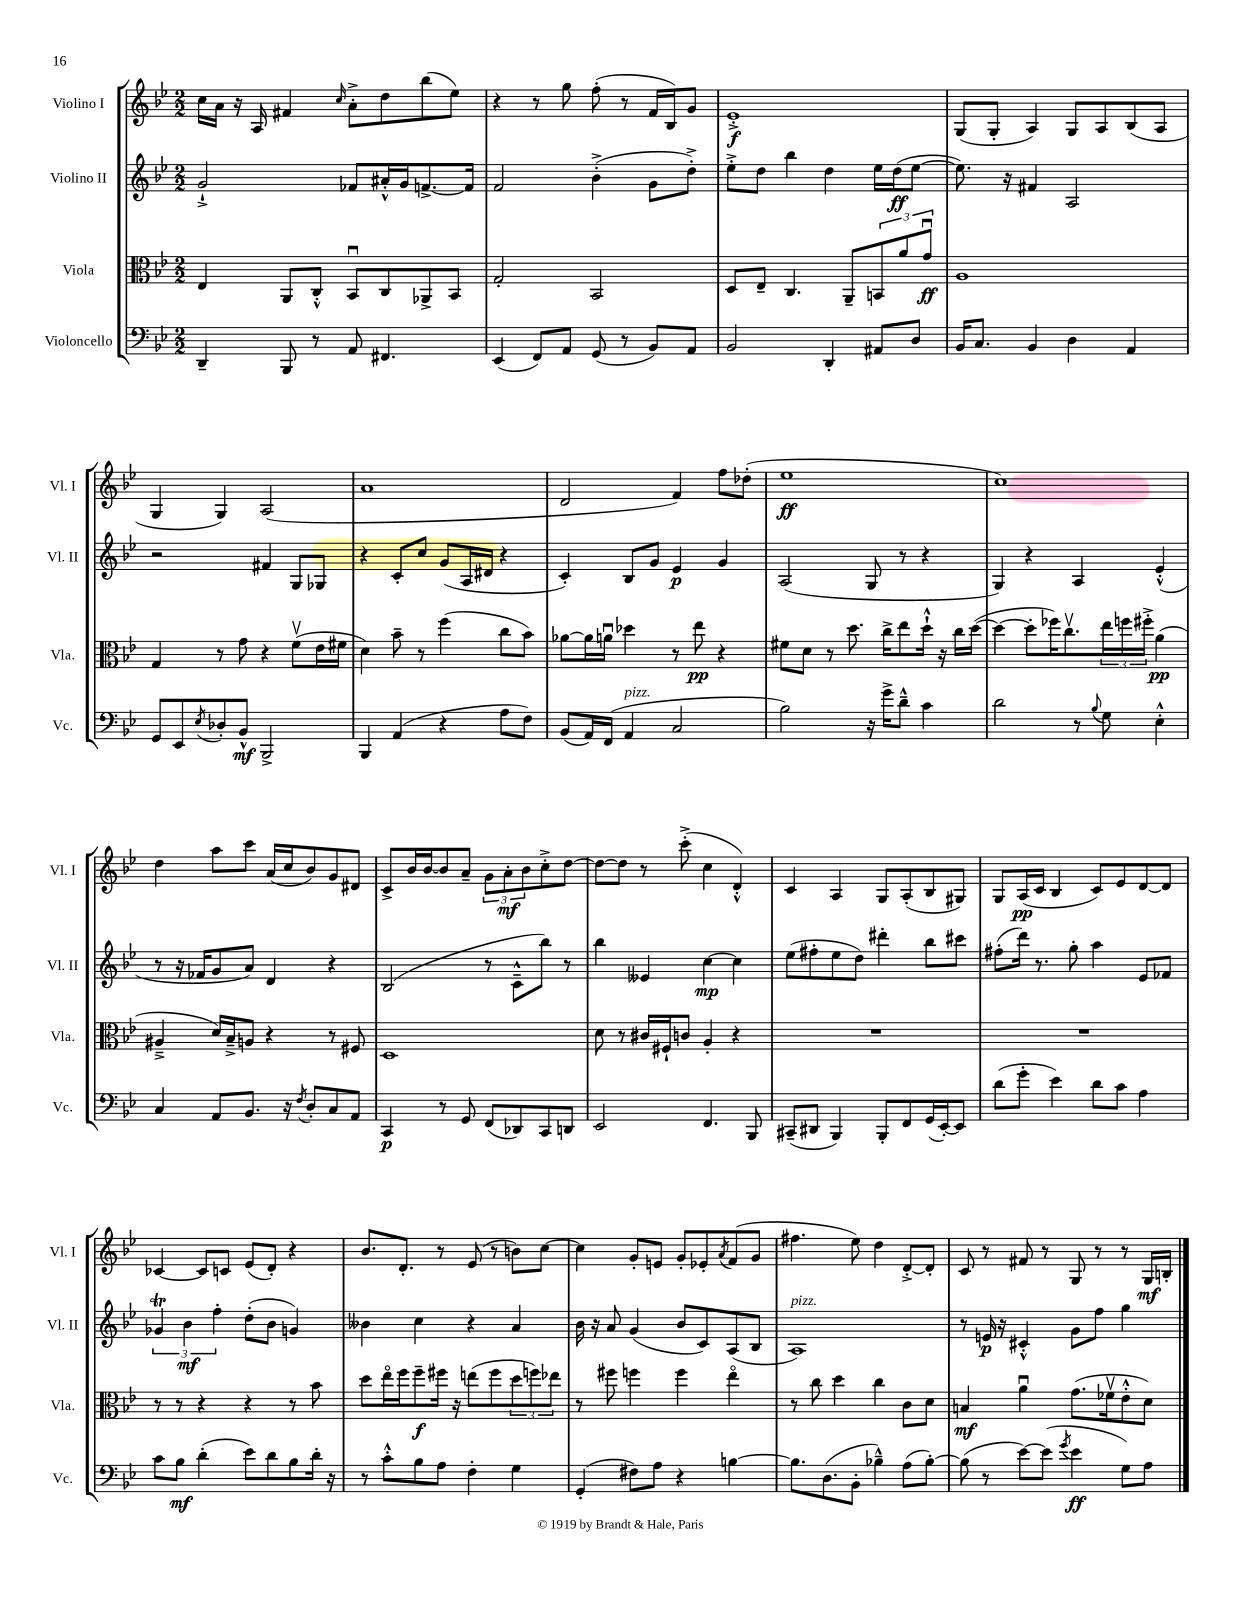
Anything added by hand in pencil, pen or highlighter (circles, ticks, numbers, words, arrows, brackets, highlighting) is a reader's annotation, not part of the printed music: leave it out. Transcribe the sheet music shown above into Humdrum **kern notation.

**kern	**kern	**kern	**kern
*staff4	*staff3	*staff2	*staff1
*clefF4	*clefC3	*clefG2	*clefG2
*k[b-e-]	*k[b-e-]	*k[b-e-]	*k[b-e-]
*M2/2	*M2/2	*M2/2	*M2/2
4DD~	4E-	2g`^	16cc
.	.	.	16a
.	.	.	16r
.	.	.	16A
8BBB-	8AA	.	4f#
8r	8C'^^	.	.
.	.	.	16qqcc
8AA	8BB-u	8f-	8a'^
4.FF#	8C	16a#'^^	8dd
.	.	16g	.
.	8AA-^	[8.f^	(8bb-
.	8BB-	.	8ee-)
.	.	16f]	.
=	=	=	=
(4EE-	2G'	2f	4r
8FF)	.	.	8r
8AA	.	.	8gg
(8GG	2BB-	(4b-'^	(8ff'
8r	.	.	8r
8BB-)	.	8g	16f
.	.	.	16B-)
8AA	.	8dd'^)	8g
=	=	=	=
2BB-	8D	8ee-'^	1e-'^
.	8E-~	8dd	.
.	4.C	4bb-	.
4DD'	.	4dd	.
.	8AA~	.	.
8AA#	12BB	16ee-	.
.	.	(16dd	.
.	12a	.	.
8D	.	[8ee-	.
.	12gu	.	.
=	=	=	=
16BB-	1A	8.ee-])	(8G
8.C	.	.	.
.	.	.	8G'
.	.	16r	.
4BB-	.	4f#	4A)
4D	.	2A	8G
.	.	.	8A
4AA	.	.	(8B-
.	.	.	8A
=	=	=	=
8GG	4G	2r	4G
8EE-	.	.	.
8qE-	.	.	.
8D-'	8r	.	4G)
8BB-^^	8g	.	.
2BBB-^	4r	4f#	(2A
.	(8fv	8G	.
.	16e-	8G-	.
.	16f#	.	.
=	=	=	=
4BBB-	4d)	4r	1a
(4AA	8b-~	8c'	.
.	8r	8cc	.
4r	(4ff	(8g	.
.	.	16A	.
.	.	16d#	.
8A	8cc	4r	.
8F)	8b-)	.	.
=	=	=	=
(8BB-	[8a-	4c')	2d
16AA)	16a-]	.	.
(16FF	16au	.	.
4AA	4dd-	8B-	.
.	.	8g	.
2C	8r	4e-	4f)
.	8ee-	.	.
.	4r	4g	8ff
.	.	.	(8dd-'
=	=	=	=
2B-)	8f#	(2A	1ee-
.	8d	.	.
.	8r	.	.
.	8.dd	.	.
16r	.	8G	.
16g^	16cc^	.	.
8d~^^	8ee-	8r	.
4c	16dd`^^	4r	.
.	16r	.	.
.	16cc	.	.
.	([16dd	.	.
=	=	=	=
2d	4dd_	4G)	1cc)
.	8dd']	4r	.
.	16ff-)	.	.
.	8.ccv	.	.
8r	.	4A	.
8qqB-	.	.	.
8G	24ee-	.	.
.	24ff	.	.
.	24ff#'^	.	.
4E-'^^	(4a	(4e-'^^	.
=	=	=	=
4C	4A#~^	8r	4dd
.	.	16r	.
.	.	16f-	.
8AA	16d)	8g	8aa
.	16B-~^	.	.
8.BB-	8A	8a)	8ccc
.	4r	4d	(16a
16r	.	.	16cc
8qF	.	.	.
8D'	.	.	8b-)
8C	8r	4r	8g
8AA	8F#	.	8d#
=	=	=	=
4CC	1D	(2B-	8c^
.	.	.	16b-
.	.	.	[16b-
8r	.	.	8b-]
8GG	.	.	8a~
(8FF	.	8r	12g
.	.	.	12a'
8DD-)	.	8c~^^	.
.	.	.	12b-
8CC	.	8bb-)	8cc'^
8DD	.	8r	[8dd
=	=	=	=
2EE-	8d	4bb-	8dd_
.	8r	.	8dd]
.	16c#	4e--	8r
.	16F#`	.	.
.	8c	.	(8ccc'^
4.FF	4A'	[4cc	4cc
.	4r	4cc]	4d'^^)
8BBB-	.	.	.
=	=	=	=
(8CC#~	1r	(8ee-	4c
8DD#	.	8ff#'	.
4BBB-)	.	8ee-	4A
.	.	8dd)	.
8BBB-'	.	4ddd#'	8G
8FF	.	.	(8A'
(16GG	.	8bb-	8B-
[16EE-')	.	.	.
8EE-]	.	8ccc#	8G#)
=	=	=	=
(8d	1r	(8ff#'	8G
8g'	.	16ddd)	(16A
.	.	8.r	16c
4e-)	.	.	4B-
.	.	8gg'	.
8d	.	4aa	8c)
8c	.	.	8e-
4A	.	8e-	[8d
.	.	8f-	8d]
=	=	=	=
8c	8r	6g-	[4c-
8B-	8r	.	.
.	.	6b-	.
(4d'	4r	.	8c-]
.	.	6ff'	.
.	.	.	8c
8e-)	4r	(8dd'	(8e-
8d	.	8b-	8d')
8B-	8r	4g)	4r
16d'	8b-	.	.
16r	.	.	.
=	=	=	=
8r	8dd	4b--	8.b-
8c'^^	16ee-o	.	.
.	16ff	.	8.d'
8B-	8ff~	4cc	.
8A	16ff#	.	8r
.	16r	.	.
4F'	(8ee	4r	(8e-
.	8ff#	.	8r
4G	12dd	4a	8b)
.	12ff)	.	.
.	.	.	[8cc
.	12ee-	.	.
=	=	=	=
(4GG'	8r	16b-	4cc]
.	.	16r	.
.	8ff#	8a	.
8F#)	4ff	(4g	8g'
8A	.	.	8e
4r	4ff	8b-	8g'
.	.	8c)	8e-'
.	.	.	8qa
[4B	4ee-o	(8A	(8f
.	.	8B-	8g
=	=	=	=
8.B]	8r	1A)	4.ff#
.	8cc	.	.
(8.D	.	.	.
.	4dd	.	.
8BB-'	.	.	8ee-)
4B-~^^)	4cc	.	4dd
(8A	8c	.	[8d'^
[8B-')	8d	.	8d']
=	=	=	=
(8B-]	4B	8r	8c
8r	.	16e	8r
.	.	16r	.
[8e-)	4au	4c#'^^	8f#
(8e-]	.	.	8r
8qg	.	.	.
4e-	(8.g	8g	8G
.	.	8ff	8r
.	16f-v	.	.
8G)	8e-'^^	4gg	8r
8A	8d)	.	16G
.	.	.	16B'
==	==	==	==
*-	*-	*-	*-
